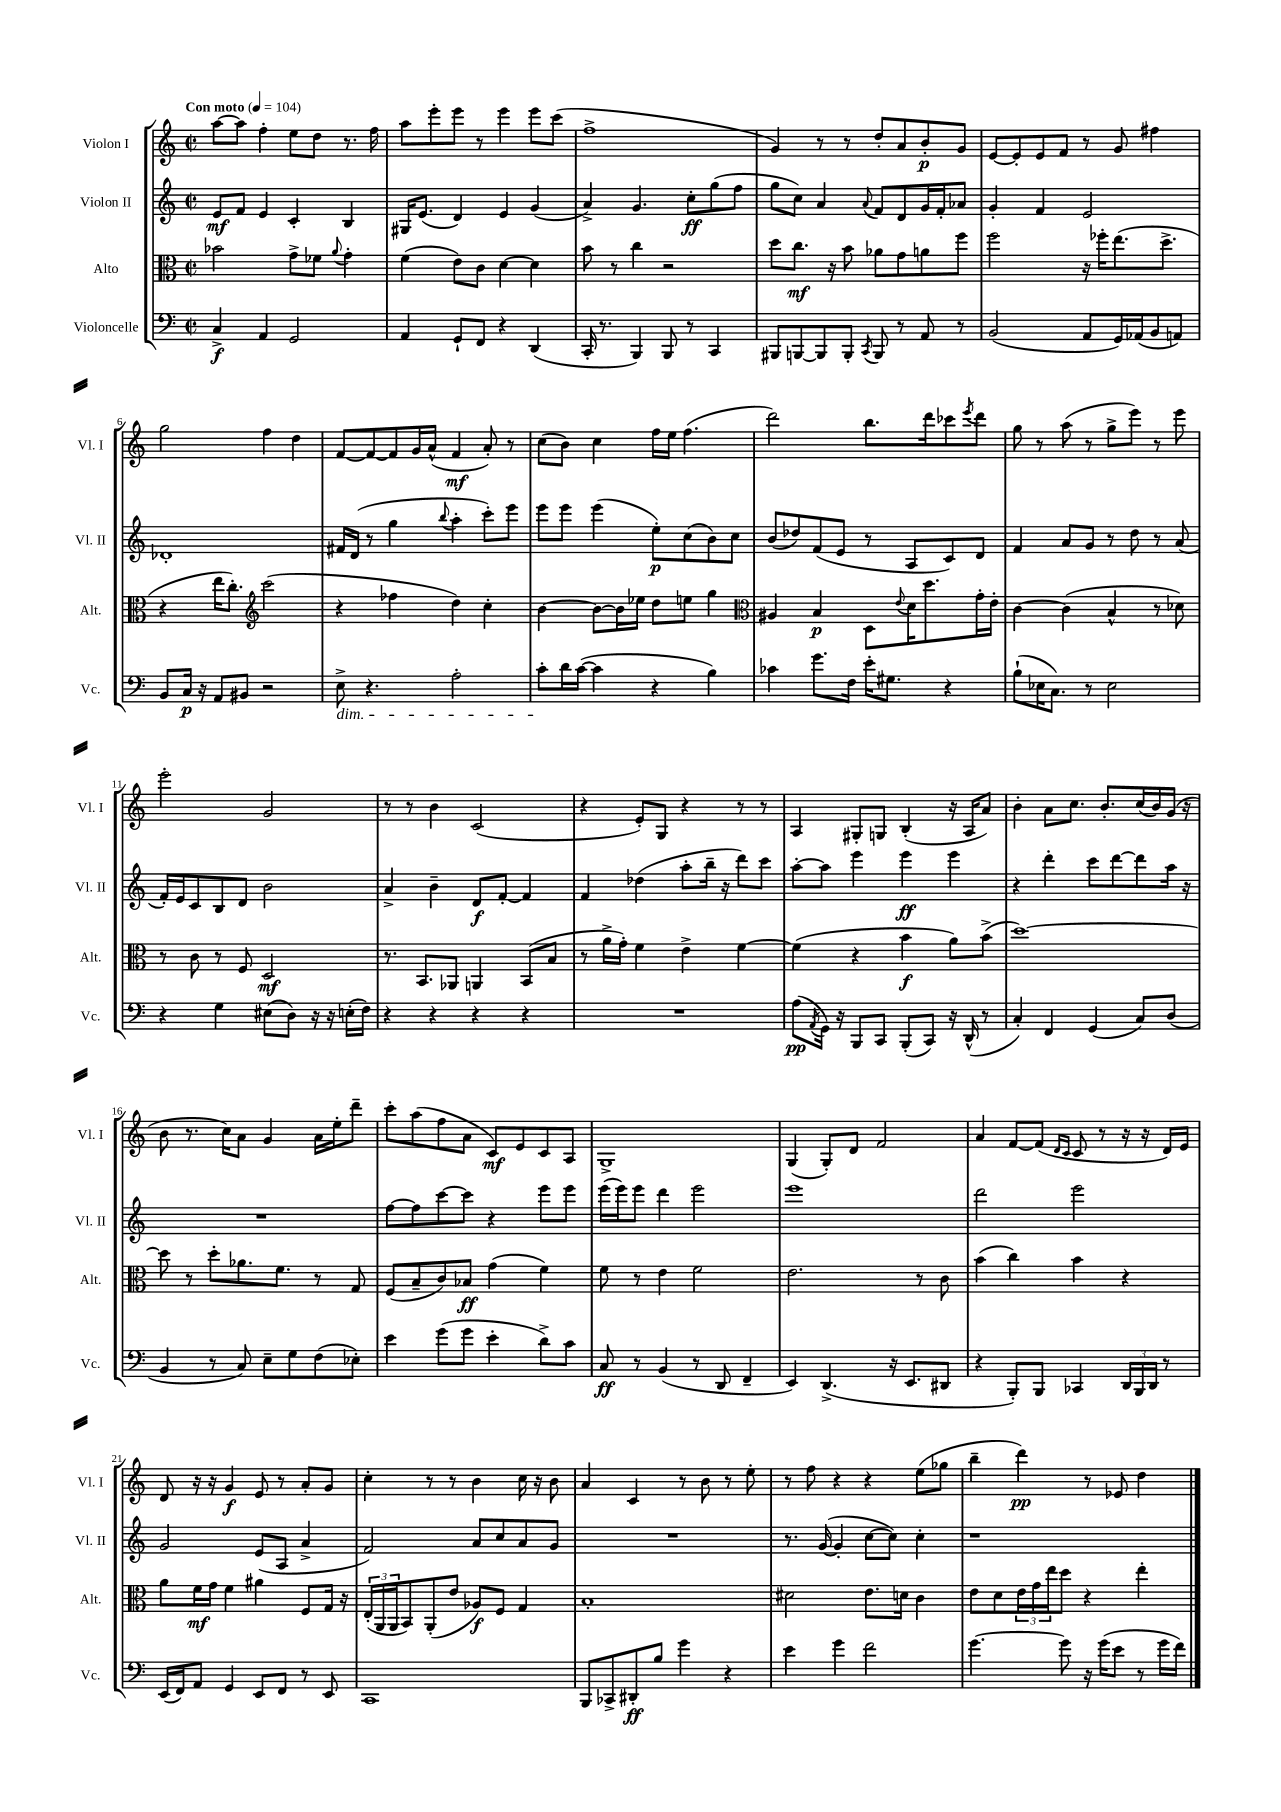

**kern	**dynam	**kern	**dynam	**kern	**dynam	**kern	**dynam
*part4	*part4	*part3	*part3	*part2	*part2	*part1	*part1
*staff4	*staff4	*staff3	*staff3	*staff2	*staff2	*staff1	*staff1
*I"Violoncelle	*	*I"Alto	*	*I"Violon II	*	*I"Violon I	*
*I'Vc.	*	*I'Alt.	*	*I'Vl. II	*	*I'Vl. I	*
*clefF4	*	*clefC3	*	*clefG2	*	*clefG2	*
*k[]	*	*k[]	*	*k[]	*	*k[]	*
*M2/2	*	*M2/2	*	*M2/2	*	*M2/2	*
*met(c|)	*	*met(c|)	*	*met(c|)	*	*met(c|)	*
*MM104	*	*MM104	*	*MM104	*	*MM104	*
=1	=1	=1	=1	=1	=1	=1	=1
!	!	!	!	!	!	!LO:TX:a:B:t=Con moto	!
4C^/	f	2b-X\	.	8e/L	mf	[8aa\L	.
.	.	.	.	8f/J	.	8aa\J]	.
4AA/	.	.	.	4e/	.	4ff'\	.
2GG/	.	8g^\L	.	4c'/	.	8ee\L	.
.	.	8f-X\J	.	.	.	8dd\J	.
.	.	8qqa/	.	.	.	.	.
.	.	4g'\	.	4B/	.	8.r	.
.	.	.	.	.	.	16ff\	.
=2	=2	=2	=2	=2	=2	=2	=2
4AA/	.	(4f\	.	16G#X/KL	.	8aa\L	.
.	.	.	.	(8.e/J	.	.	.
.	.	.	.	.	.	8eee'\	.
8GG`/L	.	8e\L)	.	4d/)	.	8eee\J	.
8FF/J	.	8c\J	.	.	.	8r	.
4r	.	[4d\	.	4e/	.	4eee\	.
(4DD/	.	4d\]	.	(4g/	.	8eee\L	.
.	.	.	.	.	.	(8ccc\J	.
=3	=3	=3	=3	=3	=3	=3	=3
16CC'/	.	8b\	.	4a^/)	.	1ff^	.
8.r	.	.	.	.	.	.	.
.	.	8r	.	.	.	.	.
4BBB/)	.	4cc\	.	4.g/	.	.	.
8BBB/	.	2r	.	.	.	.	.
8r	.	.	.	8cc'\L	ff	.	.
4CC/	.	.	.	(8gg\	.	.	.
.	.	.	.	8ff\J	.	.	.
=4	=4	=4	=4	=4	=4	=4	=4
8BBB#X/L	.	8dd\L	.	8gg\L	.	4g/)	.
[8BBBn/	.	8.cc\J	mf	8cc\J)	.	.	.
8BBB/]	.	.	.	4a/	.	8r	.
.	.	16r	.	.	.	.	.
8BBB'/J	.	8b\	.	.	.	8r	.
8qCC/	.	.	.	8qqa/	.	.	.
8BBB/	.	8a-X\L	.	8f/L	.	8dd'/L	.
8r	.	8g\	.	8d/	.	8a/	.
8AA/	.	8an\	.	16g/L	.	8b'/	p
.	.	.	.	16f'/J	.	.	.
8r	.	8ff\J	.	8a-X/J	.	8g/J	.
=5	=5	=5	=5	=5	=5	=5	=5
(2BB/	.	2ff\	.	4g'/	.	[8e/L	.
.	.	.	.	.	.	8e'/]	.
.	.	.	.	4f/	.	8e/	.
.	.	.	.	.	.	8f/J	.
8AA/L	.	16r	.	2e/	.	8r	.
.	.	16ff-X'\KL	.	.	.	.	.
16GG/L)	.	(8.ee\	.	.	.	8g/	.
(16AA-X/J	.	.	.	.	.	.	.
8BB/	.	.	.	.	.	4ff#X\	.
.	.	8.dd^\J	.	.	.	.	.
8AAn/J)	.	.	.	.	.	.	.
!!LO:LB:g=z
=6	=6	=6	=6	=6	=6	=6	=6
8BB/L	.	4r	.	1d-X'	.	2gg\	.
16C/Jk	p	.	.	.	.	.	.
16r	.	.	.	.	.	.	.
8AA/L	.	16ee\KL	.	.	.	.	.
.	.	8.cc'\J)	.	.	.	.	.
8BB#X/J	.	.	.	.	.	.	.
*	*	*clefG2	*	*	*	*	*
2r	.	(2ccc\	.	.	.	4ff\	.
.	.	.	.	.	.	4dd\	.
=7	=7	=7	=7	=7	=7	=7	=7
!LO:TX:b:i:t=dim.	!	!	!	!	!	!	!
8E^\	.	4r	.	16f#X/LL	.	[8f/L	.
.	.	.	.	(16d/JJ	.	.	.
4.r	.	.	.	8r	.	8f/_	.
.	.	4ff-X\	.	4gg\	.	8f/]	.
.	.	.	.	.	.	16g/L	.
.	.	.	.	.	.	(16a^^/JJ	.
.	.	.	.	8qqbb/	.	.	.
2A'\	.	4dd\)	.	4aa'\	.	4f/	mf
.	.	4cc'\	.	8ccc'\L)	.	8a'/)	.
.	.	.	.	8eee\J	.	8r	.
=8	=8	=8	=8	=8	=8	=8	=8
8c'\L	.	[4b\	.	8eee\L	.	(8cc\L	.
16d\L	.	.	.	8eee\J	.	8b\J)	.
([16c\JJ	.	.	.	.	.	.	.
4c\]	.	8b\L_	.	(4eee\	.	4cc\	.
.	.	16b\L]	.	.	.	.	.
.	.	16ee-X\JJ	.	.	.	.	.
4r	.	8dd\L	.	8ee'\L)	p	16ff\LL	.
.	.	.	.	.	.	16ee\JJ	.
.	.	8een\J	.	(8cc\	.	(4.ff\	.
4B\)	.	4gg\	.	8b\)	.	.	.
.	.	.	.	8cc\J	.	.	.
=9	=9	=9	=9	=9	=9	=9	=9
*	*	*clefC3	*	*	*	*	*
4c-X\	.	4A#X/	.	(8b/L	.	2ddd\)	.
.	.	.	.	8dd-X/)	.	.	.
8.g\L	.	4B/	p	(8f/	.	.	.
.	.	.	.	8e/J	.	.	.
16F\Jk	.	.	.	.	.	.	.
16e'\KL	.	8D\L	.	8r	.	8.bb\L	.
8.G#X\J	.	.	.	.	.	.	.
.	.	8qqe/	.	.	.	.	.
.	.	16d\K	.	8A/L	.	.	.
.	.	8.dd\	.	.	.	16ddd\k	.
4r	.	.	.	8c/)	.	8ccc-X\	.
.	.	.	.	.	.	8qeee/	.
.	.	16g'\L	.	8d/J	.	8ddd\J	.
.	.	16e'\JJ	.	.	.	.	.
=10	=10	=10	=10	=10	=10	=10	=10
(8B`\L	.	[4c\	.	4f/	.	8gg\	.
16E-X\K	.	.	.	.	.	8r	.
8.C\J)	.	.	.	.	.	.	.
.	.	(4c\]	.	8a/L	.	(8aa\	.
8r	.	.	.	8g/J	.	8r	.
2E-\	.	4B^^/	.	8r	.	8gg^\L	.
.	.	.	.	8dd\	.	8eee\J)	.
.	.	8r	.	8r	.	8r	.
.	.	8d-X\)	.	(8a/	.	8eee\	.
!!LO:LB:g=z
=11	=11	=11	=11	=11	=11	=11	=11
4r	.	8r	.	16f'/LL)	.	2eee'\	.
.	.	.	.	16e/J	.	.	.
.	.	8c\	.	8c/	.	.	.
4G\	.	8r	.	8B/	.	.	.
.	.	8F/	.	8d/J	.	.	.
(8E#X\L	.	2D/	mf	2b\	.	2g/	.
8D\J)	.	.	.	.	.	.	.
16r	.	.	.	.	.	.	.
16r	.	.	.	.	.	.	.
(16En'\LL	.	.	.	.	.	.	.
16F\JJ)	.	.	.	.	.	.	.
=12	=12	=12	=12	=12	=12	=12	=12
4r	.	8.r	.	4a^/	.	8r	.
.	.	.	.	.	.	8r	.
.	.	8.BB/L	.	.	.	.	.
4r	.	.	.	4b~\	.	4b\	.
.	.	8AA-X/J	.	.	.	.	.
4r	.	4AAn/	.	8d/L	f	(2c/	.
.	.	.	.	[8f'/J	.	.	.
4r	.	(8BB/L	.	4f/]	.	.	.
.	.	8B/J	.	.	.	.	.
=13	=13	=13	=13	=13	=13	=13	=13
1r	.	8r	.	4f/	.	4r	.
.	.	16a^\LL	.	.	.	.	.
.	.	16g'\JJ)	.	.	.	.	.
.	.	4f\	.	(4dd-X\	.	8e'/L)	.
.	.	.	.	.	.	8G/J	.
.	.	4e^\	.	8aa'\L	.	4r	.
.	.	.	.	16bb~\Jk	.	.	.
.	.	.	.	16r	.	.	.
.	.	[4f\	.	8ddd\L)	.	8r	.
.	.	.	.	8ccc\J	.	8r	.
=14	=14	=14	=14	=14	=14	=14	=14
(8A\L	pp	(4f\]	.	[8aa'\L	.	4A/	.
8qAA/	.	.	.	.	.	.	.
16GG\Jk)	.	.	.	8aa\J]	.	.	.
16r	.	.	.	.	.	.	.
8BBB/L	.	4r	.	4eee\	.	8G#X'/L	.
8CC/J	.	.	.	.	.	8Gn/J	.
(8BBB'/L	.	4b\	f	4eee\	ff	(4B'/	.
8CC/J)	.	.	.	.	.	.	.
16r	.	8a\L)	.	4eee\	.	16r	.
(16DD^^/	.	.	.	.	.	16A/KL	.
8r	.	(8b^\J	.	.	.	8a/J)	.
=15	=15	=15	=15	=15	=15	=15	=15
4C'/)	.	[1dd)	.	4r	.	4b'\	.
4FF/	.	.	.	4ddd'\	.	8a\L	.
.	.	.	.	.	.	8.cc\J	.
(4GG/	.	.	.	8ccc\L	.	.	.
.	.	.	.	.	.	8.b'/L	.
.	.	.	.	[8ddd\	.	.	.
8C/L)	.	.	.	8ddd\]	.	(16cc/L	.
.	.	.	.	.	.	16b/)	.
(8D/J	.	.	.	16aa\Jk	.	(16g/JJ	.
.	.	.	.	16r	.	16r	.
!!LO:LB:g=z
=16	=16	=16	=16	=16	=16	=16	=16
4BB/	.	8dd\]	.	1r	.	8b\	.
.	.	8r	.	.	.	8.r	.
8r	.	8dd'\L	.	.	.	.	.
.	.	.	.	.	.	16cc\KL)	.
8C/)	.	8.a-X\	.	.	.	8a\J	.
8E~\L	.	.	.	.	.	4g/	.
.	.	8.f\J	.	.	.	.	.
8G\	.	.	.	.	.	.	.
(8F\	.	8r	.	.	.	16a\LL	.
.	.	.	.	.	.	16ee'\J	.
8E-X'\J)	.	8G/	.	.	.	8ddd~\J	.
=17	=17	=17	=17	=17	=17	=17	=17
4e\	.	(8F/L	.	[8ff\L	.	8ccc'\L	.
.	.	8B~/	.	8ff\]	.	(8aa\	.
(8g\L	.	8c/)	.	[8ccc\	.	8ff\	.
8g\J	.	8B-X/J	ff	8ccc\J]	.	8a\J	.
4e'\	.	(4g\	.	4r	.	8c/L)	mf
.	.	.	.	.	.	8e/	.
8d^\L)	.	4f\)	.	8eee\L	.	8c/	.
8c\J	.	.	.	8eee\J	.	8A/J	.
=18	=18	=18	=18	=18	=18	=18	=18
8C/	ff	8f\	.	(16eee\LL	.	1G^	.
.	.	.	.	16eee\J)	.	.	.
8r	.	8r	.	8eee\J	.	.	.
(4BB/	.	4e\	.	4ddd\	.	.	.
8r	.	2f\	.	2eee\	.	.	.
8DD/	.	.	.	.	.	.	.
4FF~/	.	.	.	.	.	.	.
=19	=19	=19	=19	=19	=19	=19	=19
4EE/)	.	2.e\	.	1eee	.	(4G/	.
(4.DD^/	.	.	.	.	.	8G'/L)	.
.	.	.	.	.	.	8d/J	.
.	.	.	.	.	.	2f/	.
16r	.	.	.	.	.	.	.
8.EE/L	.	.	.	.	.	.	.
.	.	8r	.	.	.	.	.
8DD#X/J	.	8c\	.	.	.	.	.
=20	=20	=20	=20	=20	=20	=20	=20
4r	.	(4b\	.	2ddd\	.	4a/	.
8BBB'/L)	.	4cc\)	.	.	.	[8f/L	.
8BBB/J	.	.	.	.	.	(8f/J]	.
.	.	.	.	.	.	16qqd/LL	.
.	.	.	.	.	.	16qqc/JJ	.
4CC-X/	.	4b\	.	2eee\	.	8c/	.
.	.	.	.	.	.	8r	.
24DD/LL	.	4r	.	.	.	16r	.
24BBB/	.	.	.	.	.	.	.
.	.	.	.	.	.	16r	.
24DD/JJ	.	.	.	.	.	.	.
8r	.	.	.	.	.	16d/LL)	.
.	.	.	.	.	.	16e/JJ	.
!!LO:LB:g=z
=21	=21	=21	=21	=21	=21	=21	=21
(16EE/LL	.	8a\L	.	2g/	.	8d/	.
16FF/J)	.	.	.	.	.	.	.
8AA/J	.	16f\L	mf	.	.	16r	.
.	.	16g\JJ	.	.	.	16r	.
4GG/	.	4f\	.	.	.	4g/	f
8EE/L	.	4a#X\	.	(8e/L	.	8e/	.
8FF/J	.	.	.	8A/J	.	8r	.
8r	.	8F/L	.	4a^/	.	8a'/L	.
8EE/	.	16G/Jk	.	.	.	8g/J	.
.	.	16r	.	.	.	.	.
=22	=22	=22	=22	=22	=22	=22	=22
1CC	.	(24E'/LL	.	2f/)	.	4cc'\	.
.	.	24AA/	.	.	.	.	.
.	.	24AA/J	.	.	.	.	.
.	.	8BB/)	.	.	.	.	.
.	.	(8AA'/	.	.	.	8r	.
.	.	8e/J	.	.	.	8r	.
.	.	8A-X/L)	f	8a/L	.	4b\	.
.	.	8F/J	.	8cc/	.	.	.
.	.	4G/	.	8a/	.	16cc\	.
.	.	.	.	.	.	16r	.
.	.	.	.	8g/J	.	8b\	.
=23	=23	=23	=23	=23	=23	=23	=23
8BBB/L	.	1B'	.	1r	.	4a/	.
8CC-X^/	.	.	.	.	.	.	.
8DD#X'/	ff	.	.	.	.	4c/	.
8B/J	.	.	.	.	.	.	.
4g\	.	.	.	.	.	8r	.
.	.	.	.	.	.	8b\	.
4r	.	.	.	.	.	8r	.
.	.	.	.	.	.	8ee'\	.
=24	=24	=24	=24	=24	=24	=24	=24
4e\	.	2d#X\	.	8.r	.	8r	.
.	.	.	.	.	.	8ff\	.
.	.	.	.	([16g/	.	.	.
4g\	.	.	.	4g'/]	.	4r	.
2f\	.	8.e\L	.	[8cc\L	.	4r	.
.	.	.	.	8cc\J])	.	.	.
.	.	16dn\Jk	.	.	.	.	.
.	.	4c\	.	4cc'\	.	(8ee\L	.
.	.	.	.	.	.	8gg-X\J	.
=25	=25	=25	=25	=25	=25	=25	=25
[4.g\	.	8e\L	.	1r	.	4bb~\	.
.	.	8d\	.	.	.	.	.
.	.	24e\L	.	.	.	4ddd\)	pp
.	.	24g\	.	.	.	.	.
.	.	24ee\J	.	.	.	.	.
8g\]	.	8dd\J	.	.	.	.	.
16r	.	4r	.	.	.	8r	.
(16g\KL	.	.	.	.	.	.	.
8e\J	.	.	.	.	.	8e-X/	.
8r	.	4ee'\	.	.	.	4dd\	.
16g\LL	.	.	.	.	.	.	.
16f\JJ)	.	.	.	.	.	.	.
==	==	==	==	==	==	==	==
*-	*-	*-	*-	*-	*-	*-	*-
